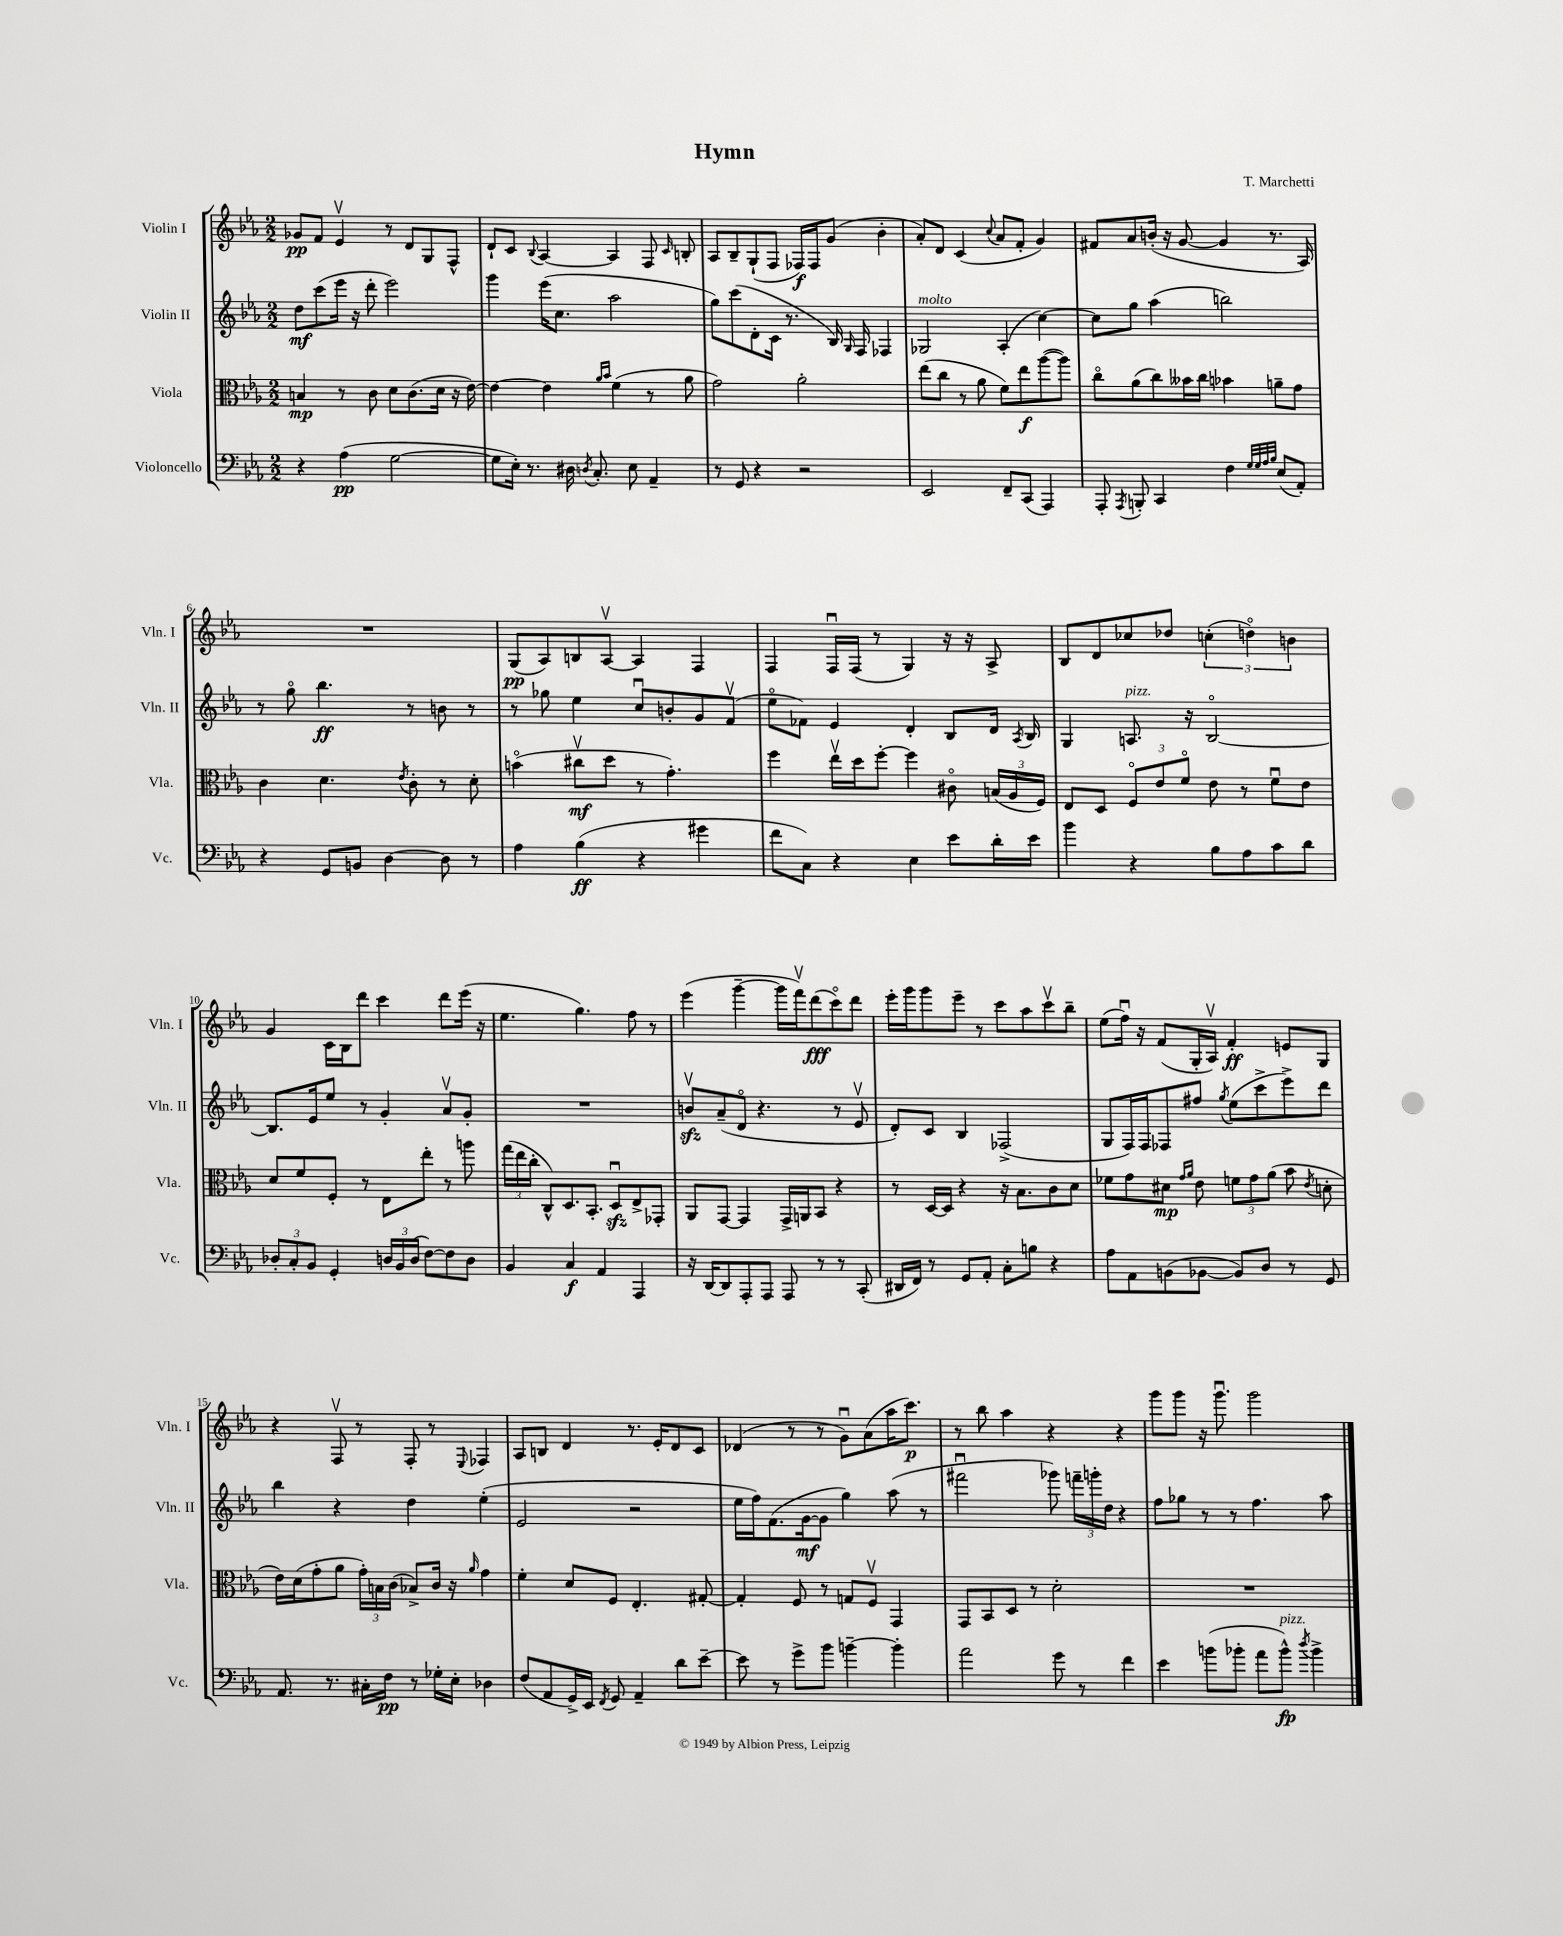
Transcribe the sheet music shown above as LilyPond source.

\header { title = "Hymn" composer = "T. Marchetti" }
<<
\new StaffGroup <<
\new Staff = "s0" \with { instrumentName = "Violin I" shortInstrumentName = "Vln. I" } {
    \clef treble \key ees \major \numericTimeSignature \time 2/2
    \autoBeamOff ges'8[\pp f'8] ees'4\upbow r8 d'8[ g8 f8]-^ |
    d'8[-! c'8] \appoggiatura { bes8 } aes4~ aes4 f8 \grace { c'16 } b8-. |
    aes8[ bes8-- g8-!( f8] fes16[\f) fes16 g'8]( bes'4-. |
    aes'8[-.) d'8] c'4( \appoggiatura { c''8 } aes'8[ f'8]-. g'4) |
    fis'8[ aes'8 b'16]-.( r16 g'8~ g'4 r8. aes16) |
    R1 |
    g8[\pp( aes8) b8 aes8]~\upbow aes4 f4 |
    f4 f16[\downbow f16]( r8 g4) r16 r16 aes8-> |
    bes8[ d'8 ces''8 des''8] \tuplet 3/2 { c''4-.( d''4\flageolet) b'4 } |
    g'4 c'16[ bes16 d'''8] c'''4 d'''8[ ees'''16]( r16 |
    ees''4. g''4.) f''8 r8 |
    ees'''4( g'''4~-- g'''16[ f'''16\upbow) d'''8\fff( c'''8\flageolet) d'''8] |
    ees'''16[-. g'''16 g'''8 ees'''8]-- r8 c'''8[ aes''8 c'''8\upbow bes''8]-- |
    ees''8[( f''16]\downbow) r16 f'8[( g16-. aes16]\upbow) f'4-.\ff e'8[ g8] |
    r4 f8\upbow r8 f8-. r8 \appoggiatura { ees8 } fes4 |
    aes8[ b8] d'4 r8. ees'16[-. d'8 c'8] |
    des'4( r8 r8 g'8[\downbow) aes'8( aes''16 c'''8.]\p) |
    r8 bes''8 aes''4 r4 r4 |
    g'''8[ g'''8] r16 g'''8.\downbow g'''2 \bar "|." |
}
\new Staff = "s1" \with { instrumentName = "Violin II" shortInstrumentName = "Vln. II" } {
    \clef treble \key ees \major \numericTimeSignature \time 2/2
    \autoBeamOff d''8[\mf c'''8( ees'''16] r16 d'''8-. ees'''2) |
    g'''4 ees'''16[( c''8.] aes''2 |
    g''8[) c'''8( d'8-. c'16] r8. bes16) \grace { g16 } f16 fes4 |
    ges2^\markup { \italic "molto" } aes4-.( c''4~) |
    c''8[ g''8] aes''4( b''2) |
    r8 g''8\flageolet bes''4.\ff r8 b'8 r8 |
    r8 ges''8 ees''4 c''8[\downbow b'8-. g'8 f'8]\upbow( |
    ees''8[\flageolet fes'8]) ees'4 d'4-. bes8[ d'16] \acciaccatura { aes8 } bes16 |
    g4 a8.^\markup { \italic "pizz." } r16 bes2~\flageolet |
    bes8.[ ees'16 ees''8] r8 g'4-. aes'8[\upbow g'8]-. |
    R1 |
    b'8[\upbow\sfz aes'8--( d'8]\flageolet r4. r8 ees'8\upbow |
    d'8[-.) c'8] bes4 fes2->( |
    g8[ f16) f16 fes8 fis''8] \acciaccatura { g''8 } ees''8[( c'''8-> ees'''8->) d'''8] |
    bes''4 r4 d''4 ees''4-.( |
    ees'2 r2 |
    ees''16[ f''16) f'8.( g'16~\mf g'8] g''4) aes''8( r8 |
    fis'''2\downbow ges'''8) \tuplet 3/2 { f'''16[-- g'''16-. d''16] } r4 |
    f''8[ ges''8] r8 r8 f''4. aes''8 \bar "|." |
}
\new Staff = "s2" \with { instrumentName = "Viola" shortInstrumentName = "Vla." } {
    \clef alto \key ees \major \numericTimeSignature \time 2/2
    \autoBeamOff b4\mp r8 c'8 d'8[ c'8.( d'16] r16 ees'16~) |
    ees'4~ ees'4 \grace { aes'16[ bes'16] } f'4( r8 aes'8 |
    g'2) aes'2-. |
    ees''8[( c''8] r8 aes'8 f'8[) ees''8\f aes''8~( aes''8]) |
    c''8[\flageolet aes'8( c''8) beses'16 c''16] bes'4 a'8[-- g'8] |
    c'4 d'4. \acciaccatura { ees'8 } c'8-. r8 d'8-. |
    b'4\flageolet( cis''8[\upbow\mf d''8] r8 g'4.-.) |
    f''4 ees''16[\upbow d''16 f''8]~-. f''4 cis'8\flageolet \tuplet 3/2 { b16[( aes16 f16]) } |
    ees8[ d8] \tuplet 3/2 { f8[\flageolet ees'8 f'8]\flageolet } ees'8 r8 f'8[\downbow ees'8] |
    d'8[ f'8 f8]-. r8 ees8[ ees''8]-. r8 a''8 |
    \tuplet 3/2 { g''16[( ees''16 c''16]-. } c8[-^) d8. bes,8.]-. d8[\downbow\sfz ees8-> ges,8]-. |
    aes,8[ g,8]~ g,4 g,16[-> a,16 bes,8] r4 |
    r8 d16[~ d16] r4 r16 bes8.[ c'8 d'8] |
    fes'8[ g'8 dis'8]\mp \grace { g'16[ aes'16] } ees'8 \tuplet 3/2 { f'8[ g'8 aes'8]( } bes'8 \acciaccatura { ees'8 } d'8-. |
    ees'16[) d'16( g'8-. aes'8] \tuplet 3/2 { g'16[-.) b16 c'16]( } bes8[->) c'16] r16 \grace { aes'16 } g'4 |
    f'4-. d'8[ f8] ees4.-. gis8~-. |
    gis4-. f8 r8 g8[ f8]\upbow g,4 |
    g,8[ bes,8 d8] r8 d'2-. |
    R1 \bar "|." |
}
\new Staff = "s3" \with { instrumentName = "Violoncello" shortInstrumentName = "Vc." } {
    \clef bass \key ees \major \numericTimeSignature \time 2/2
    \autoBeamOff r4 aes4\pp( g2~ |
    g8[ ees16]-.) r8. dis16 \acciaccatura { d8 } c8.-. ees8 aes,4-- |
    r8 g,8 r4 r2 |
    ees,2 f,8[-- c,8]( aes,,4) |
    aes,,8-. \acciaccatura { aes,,8 } b,,8-. c,4 f4 \grace { g32[ g32 aes32 bes32] } ees8[( aes,8]-.) |
    r4 g,8[ b,8] d4~ d8 r8 |
    aes4 bes4\ff( r4 gis'4 |
    f'8[ c8]) r4 ees4 ees'8[ d'16-. ees'16] |
    bes'4 r4 bes8[ aes8 c'8 d'8] |
    \tuplet 3/2 { des8[-. c8-. bes,8] } g,4-. \tuplet 3/2 { d16[ bes,16 d16]( } f8[~) f8 d8] |
    bes,4 c4\f aes,4 aes,,4 |
    r16 d,16[~ d,8 aes,,8-. aes,,8] aes,,8 r8 r8 c,8-.( |
    dis,16[ f,16]) r8 g,8[ aes,8]-. c8[-. b8] r4 |
    aes8[ aes,8 b,8( bes,8]~ bes,8[) d8] r8 g,8 |
    aes,8. r8. cis16[-. f16]\pp r8 ges16[-. ees16]-. des4 |
    f8[( aes,8 g,16->) ees,16] \acciaccatura { f,8 } g,8 aes,4-- d'8[ ees'8]~-- |
    ees'8 r8 g'8[-> bes'8] b'4~-- b'4-. |
    aes'2 g'8 r8 f'4 |
    ees'4 b'8[( bes'8]-. aes'8[ bes'8]-^\fp^\markup { \italic "pizz." }) \acciaccatura { d''8 } bes'4-> \bar "|." |
}
>>
>>
